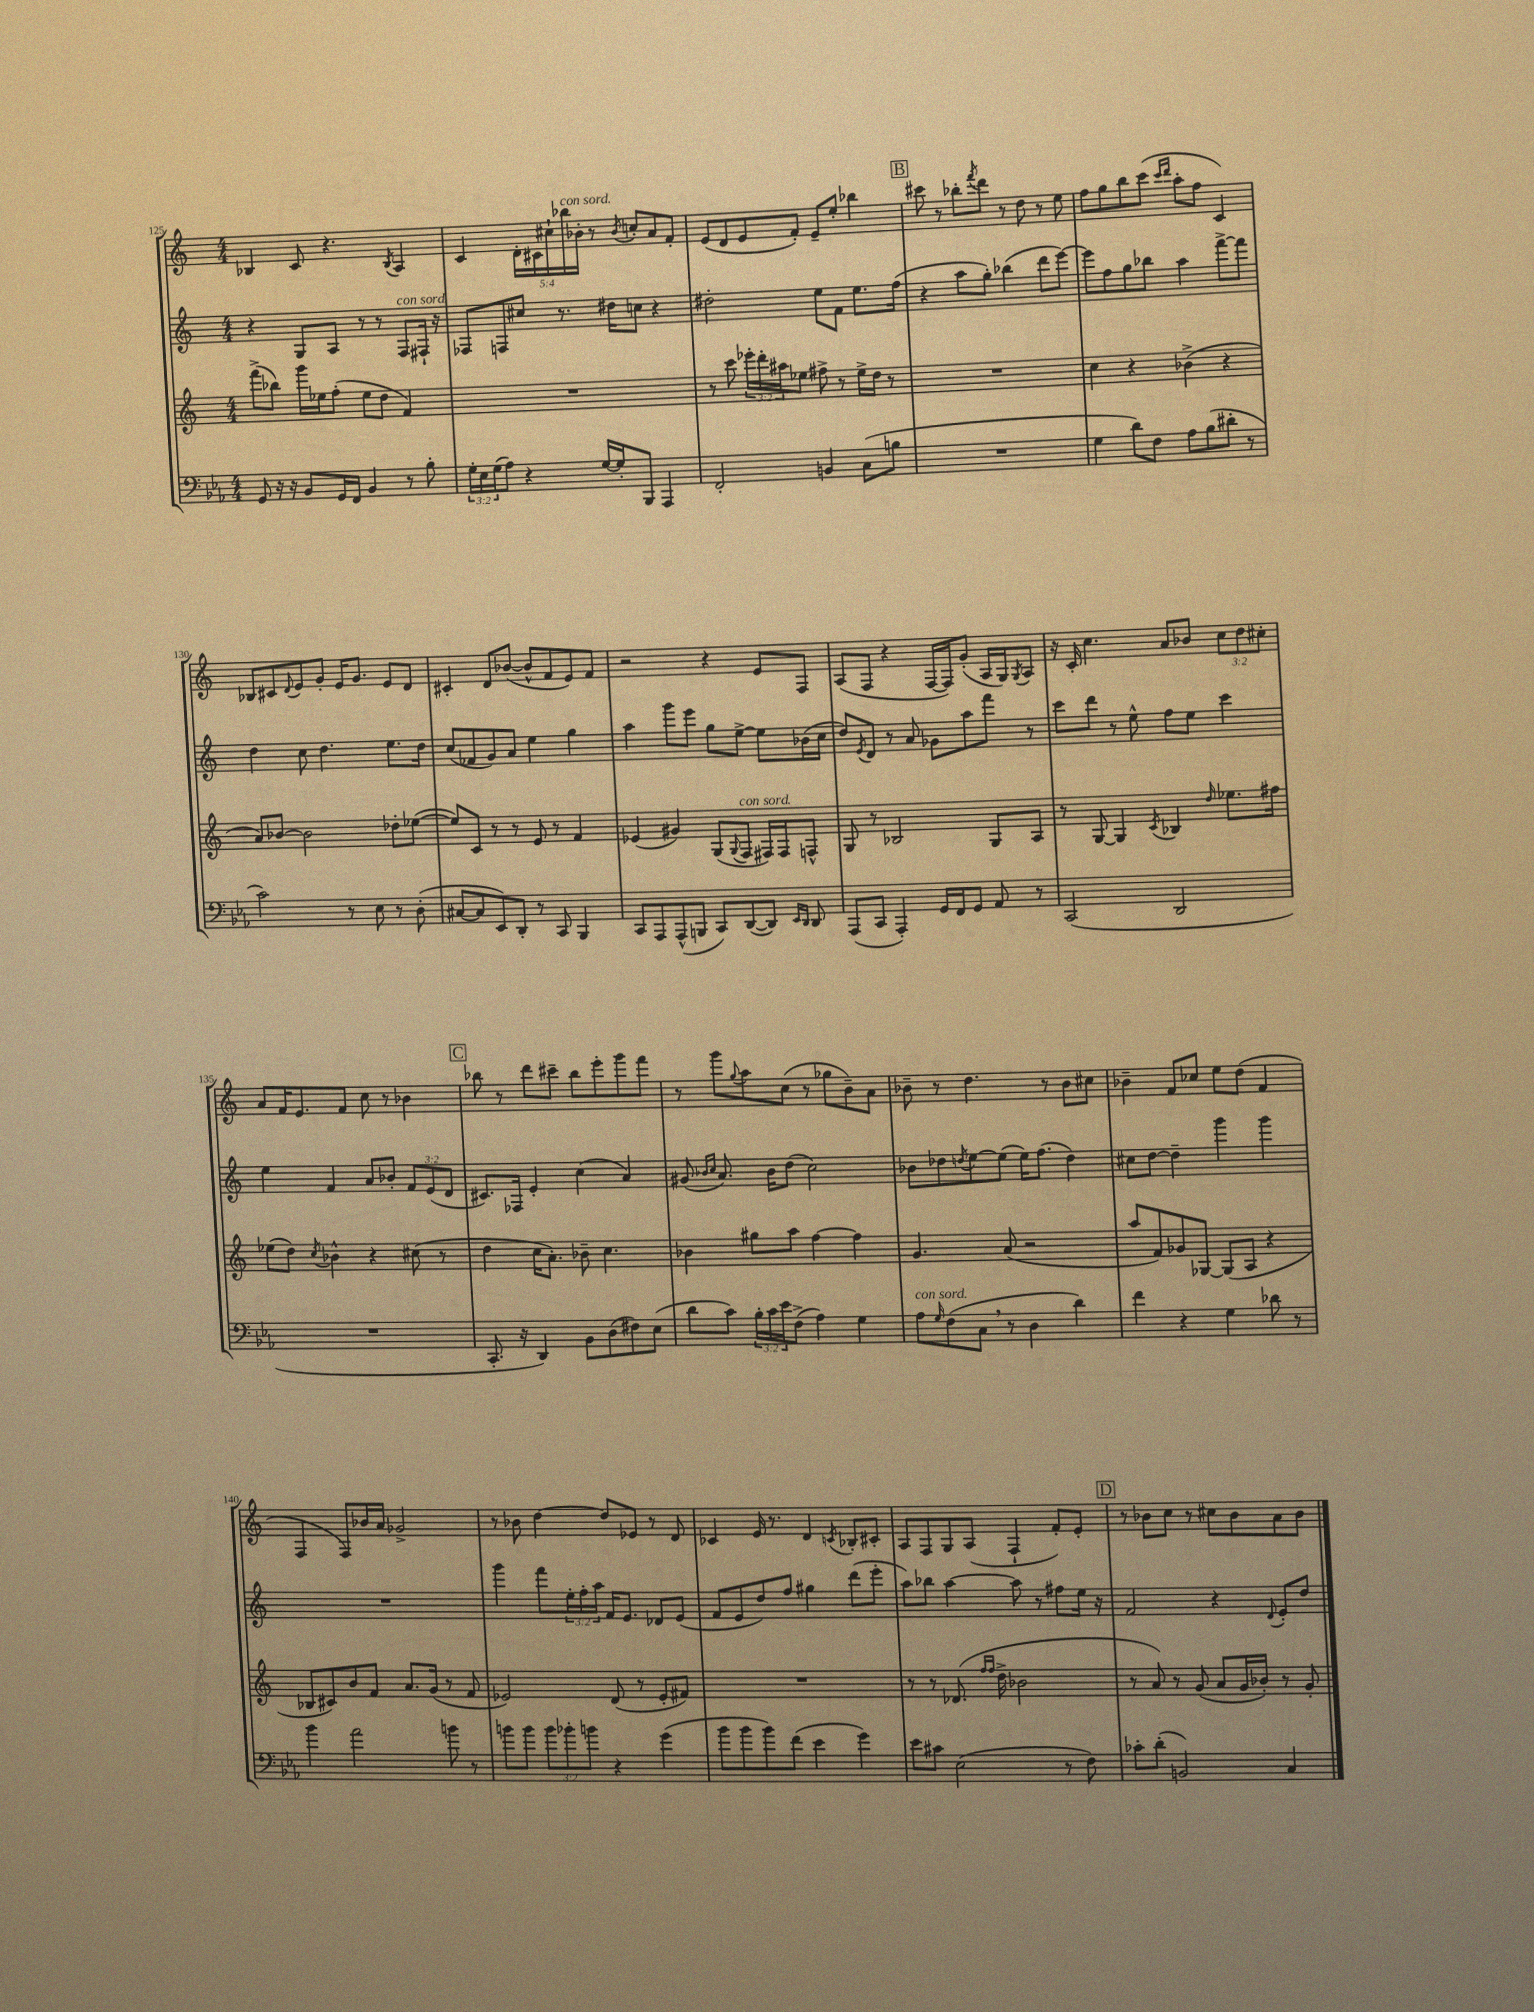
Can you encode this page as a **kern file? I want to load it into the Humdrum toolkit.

**kern	**kern	**kern	**kern
*part4	*part3	*part2	*part1
*staff4	*staff3	*staff2	*staff1
*clefF4	*clefG2	*clefG2	*clefG2
*k[b-e-a-]	*k[]	*k[]	*k[]
*M4/4	*M4/4	*M4/4	*M4/4
=125	=125	=125	=125
8GG/	(8fff^\L	4r	4B-X/
16r	8bb-X\J)	.	.
16r	.	.	.
8BB-/L	16ggg\LL	8G/L	8c/
.	16ee-X\J	.	.
16GG/L	(8ff'\J	8A/J	4.r
16FF/JJ	.	.	.
4BB-/	8ee-\L	8r	.
.	8dd\J	8r	.
.	.	.	8qB-/
!	!	!LO:TX:a:i:t=con sord.	!
8r	4f/)	8F/L	4A/
8B-'\	.	16F#X`/Jk	.
.	.	16r	.
=126	=126	=126	=126
24G'\LL	1r	8F-X/L	4c/
24E-\	.	.	.
(24G\J	.	.	.
8A-\J)	.	8Fn/	.
4r	.	8cc#X/J	20d'\LL
.	.	.	20c#X\
.	.	.	20cc#X`\
.	.	8.r	.
!	!	!	!LO:TX:a:i:t=con sord.
.	.	.	20bb-X\
.	.	.	20b-X'\JJ
[16G/LL	.	.	8r
16G'/J]	.	16dd#X\KL	.
.	.	.	8qb-/
8BBB-/J	.	8ccn\J	8ccn'/L
4AAA-/	.	4r	8a/
.	.	.	8f'/J
=127	=127	=127	=127
2FF'/	8r	2dd#X'\	(8e/L
.	8ccc\	.	8d/
.	24eee-X'\LL	.	8e/
.	24ddd'\	.	.
.	24aa#X\J	.	.
.	8ee-X\J	.	8f'/J)
4BBn/	8ff#X^\	8ee\L	8e~/L
.	8r	8f\J	8ee'/J
(8C\L	16ee-^\LL	8.ee\L	4bb-X\
.	16dd\JJ	.	.
8Bn\J	8r	.	.
.	.	(16ff\Jk	.
!!LO:REH:place=s1:t=B
=128	=128	=128	=128
1r	1r	4r	8ccc#X\
.	.	.	8r
.	.	8aa\L	8bb-X'\L
.	.	.	8qfff/
.	.	8gg'\J)	8ddd\J
.	.	(4bb-X\	8r
.	.	.	8dd\
.	.	8ddd\L	8r
.	.	[8eee\J)	8ee\
=129	=129	=129	=129
4G\	4cc\	8eee\L]	8ff\L
.	.	8ff\	8gg\
8d\L)	4r	8gg\	8bb\
8F\J	.	8bb-X\J	(8ccc\J
.	.	.	16qqccc/LL
.	.	.	16qqddd/JJ
8A-\L	(4b-X^\	4aa\	8aa'\L
(8B-\	.	.	8ff\J
8d#X'\J	4r	[8fff^\L	4c/)
8r	.	8fff\J]	.
!!LO:LB:g=z
=130	=130	=130	=130
2c\)	8a/L)	4dd\	8B-X/L
.	[8b-X/J	.	8c#X/
.	.	.	8qqd/
.	2b-\]	8cc\	8e/
.	.	4.dd\	8g'/J
8r	.	.	16e/KL
.	.	.	8.g/J
8E-\	.	.	.
8r	8dd-X'\L	8.ee\L	8e/L
(8D'\	([8ee-X\J	.	8d/J
.	.	16dd\Jk	.
=131	=131	=131	=131
[8C#X/L	8ee-/L])	(8cc/L	4c#X'/
8C#/]	8c/J	8f-X/	.
8EE-/)	8r	8g/)	8d/L
8DD'/J	8r	8a/J	([8b-X/J
8r	8e/	4ee\	8b-^^/L]
8CC/	8r	.	8f/
4BBB-/	4f/	4gg\	8e/)
.	.	.	8f/J
=132	=132	=132	=132
8CC/L	(4e-X/	4aa\	2r
8AAA-/	.	.	.
(8AAA-^^/	4g#X/)	8ggg\L	.
8BBBn/J	.	8eee\J	.
8CC/L)	(8G/L	8gg\L	4r
.	8qqG/	.	.
!	!LO:TX:a:i:t=con sord.	!	!
([8DD/	8F/J	[8ee^\J	.
8DD/J])	16F#X/LL)	8ee\L]	8e/L
.	16F#/J	.	.
16qqEE-/LL	.	.	.
16qqDD/JJ	.	.	.
8DD/	8Fn^^/J	(16b-X\L	8F/J
.	.	16cc\JJ	.
=133	=133	=133	=133
(8AAA-/L	8G/	8dd/L)	(8A/L
.	.	8qe/	.
8CC/J	8r	8d/J	8F/J
4AAA-'/)	2B-X/	8r	4r
.	.	8a/	.
16GG/LL	.	8g-X\L	[16F/LL
16FF/J	.	.	16F/J])
8GG/J	.	8aa\	(8g'/J
8AA-/	8G/L	8fff\J	16A/LL
.	.	.	16G/J)
.	.	.	8qG/
8r	8A/J	8r	8A/J
=134	=134	=134	=134
(2CC/	8r	8ccc\L	16r
.	.	.	16c'/
.	[8G/	8ddd\J	4.cc\
.	4G/]	8r	.
.	.	8ee^^\	.
.	8qc/	.	.
2DD/	4B-X/	8ff\L	8a/L
.	.	8ee\J	8b-X/J
.	16qqdd/	.	.
.	8.ee-X\L	4ccc\	12cc\L
.	.	.	12dd\
.	.	.	12cc#X'\J
.	16ff#X\Jk	.	.
!!LO:LB:g=z
=135	=135	=135	=135
1r	(8ee-X\L	4ee\	8a/L
.	8dd\J)	.	16f/K
.	.	.	8.e/
.	8qcc/	.	.
.	4b-X^^\	4f/	.
.	.	.	8f/J
.	4r	8a/L	8cc\
.	.	8b-X'/J	8r
.	(8cc#X\	12f/L	4b-X\
.	.	(12e/	.
.	8r	.	.
.	.	12d/J	.
!!LO:REH:place=s1:t=C
=136	=136	=136	=136
8.CC'/	4dd\	8.c#X/L)	8bb-X\
.	.	.	8r
16r	.	16F-X/Jk	.
4DD/)	16cc\KL	4e'/	8ddd\L
.	8.a'\J)	.	.
.	.	.	8ccc#X~\J
8BB-\L	8b-X~\	(4cc\	8bb-\L
(8D\	4.cc\	.	8eee'\
8F#X\)	.	4a/)	8ggg\
(8E-\J	.	.	8fff\J
=137	=137	=137	=137
8d\L	4b-X\	(8g#X/	8r
.	.	16qqb-X/LL	.
.	.	16qqcc/JJ	.
8c\J)	.	8.a/)	8ggg\L
.	.	.	8qqgg/
24B-'\LL	8gg#X\L	.	8aa\
24c\	.	.	.
.	.	16b-\KL	.
24e-\J	.	.	.
(8F^\J	8aa\J	(8dd\J	(8cc\J
4A-\)	[4ff\	2cc\)	8r
.	.	.	8gg-X\L
4G\	4ff\]	.	8b~\)
.	.	.	8a\J
=138	=138	=138	=138
!LO:TX:a:i:t=con sord.	!	!	!
8A-\L	4.g/	8b-X\L	8b-X~\
16qqG/	.	.	.
(8F\	.	8dd-X\	8r
.	.	8qddn/	.
8C,\J	.	[8ee\	4.dd\
8r	(8a/	(8ee\J]	.
4D\	2r	16ee\KL)	.
.	.	(8.ff\J	.
.	.	.	8r
4d\)	.	4dd\)	8b-\L
.	.	.	8cc#X\J
=139	=139	=139	=139
4f\	8aa/L	8cc#X\L	4b-X~\
.	8f/)	[8dd\J	.
4r	8g-X/	4dd~\]	8f/L
.	[8G-X/J	.	8cc-X/J
4G\	(8G-/L]	4ggg\	8ee\L
.	8A/J	.	(8dd\J
8d-X\	4r	4ggg\	4f/
8r	.	.	.
!!LO:LB:g=z
=140	=140	=140	=140
4b-\	8B-X/L	1r	4F/
.	8c#X/)	.	.
2a-\	8b/	.	8F/L)
.	8f/J	.	16b-X/L
.	.	.	16a/JJ
.	8.a/L	.	2g-X^/
.	(16g/Jk	.	.
8bn\	8r	.	.
8r	8f/	.	.
=141	=141	=141	=141
8bn\L	2e-X/)	4ggg\	8r
8b\J	.	.	8b-X\
12b\L	.	8fff\L	[4dd\
12b-X'\	.	.	.
.	.	24ee'\L	.
12bn\J	.	24ff'\	.
.	.	24aa\JJ	.
4r	(8d/	16f/KL	8dd/L]
.	.	8.e/J	.
.	8r	.	8e-X/J
(4g\	8e-'/L	8d-X/L	8r
.	8f#X/J)	(8e/J	8d/
=142	=142	=142	=142
8b-\L	1r	8f/L	4c-X/
8b-\	.	8e/	.
8b-\)	.	8dd/)	16e/
.	.	.	8.r
(8f\J	.	8ff/J	.
4e-\	.	4gg#X\	4d/
.	.	.	8qcn/
4g\)	.	(8ddd\L	8B-X'/L
.	.	8eee'\J	8c#X'/J
=143	=143	=143	=143
8e-\L	8r	8aa\L)	8A/L
8c#X\J	8r	8bb-X\J	8F/
(2E-\	(8.d-X/	[4aa\	8G/
.	.	.	(8A/J
.	16qqff/LL	.	.
.	16qqff/JJ	.	.
.	16dd^\	.	.
.	2b-X\	8aa\]	4F`/
.	.	8r	.
8r	.	8ff#X\L	8f'/L)
8F\)	.	16ee\Jk	8e'/J
.	.	16r	.
!!LO:REH:place=s1:t=D
=144	=144	=144	=144
8c-X'\L	8r	2f/	8r
(8d'\J	8a/)	.	8b-X\L
2BBn/)	8r	.	8cc\J
.	(8g/	.	8r
.	8a/L	4r	8cc#X\L
.	16g/L	.	8b-\
.	16b-X'/JJ)	.	.
.	.	8qqd/	.
4C/	8r	8e'/L	8a\
.	8g'/	8dd/J	8b-\J
==	==	==	==
*-	*-	*-	*-
